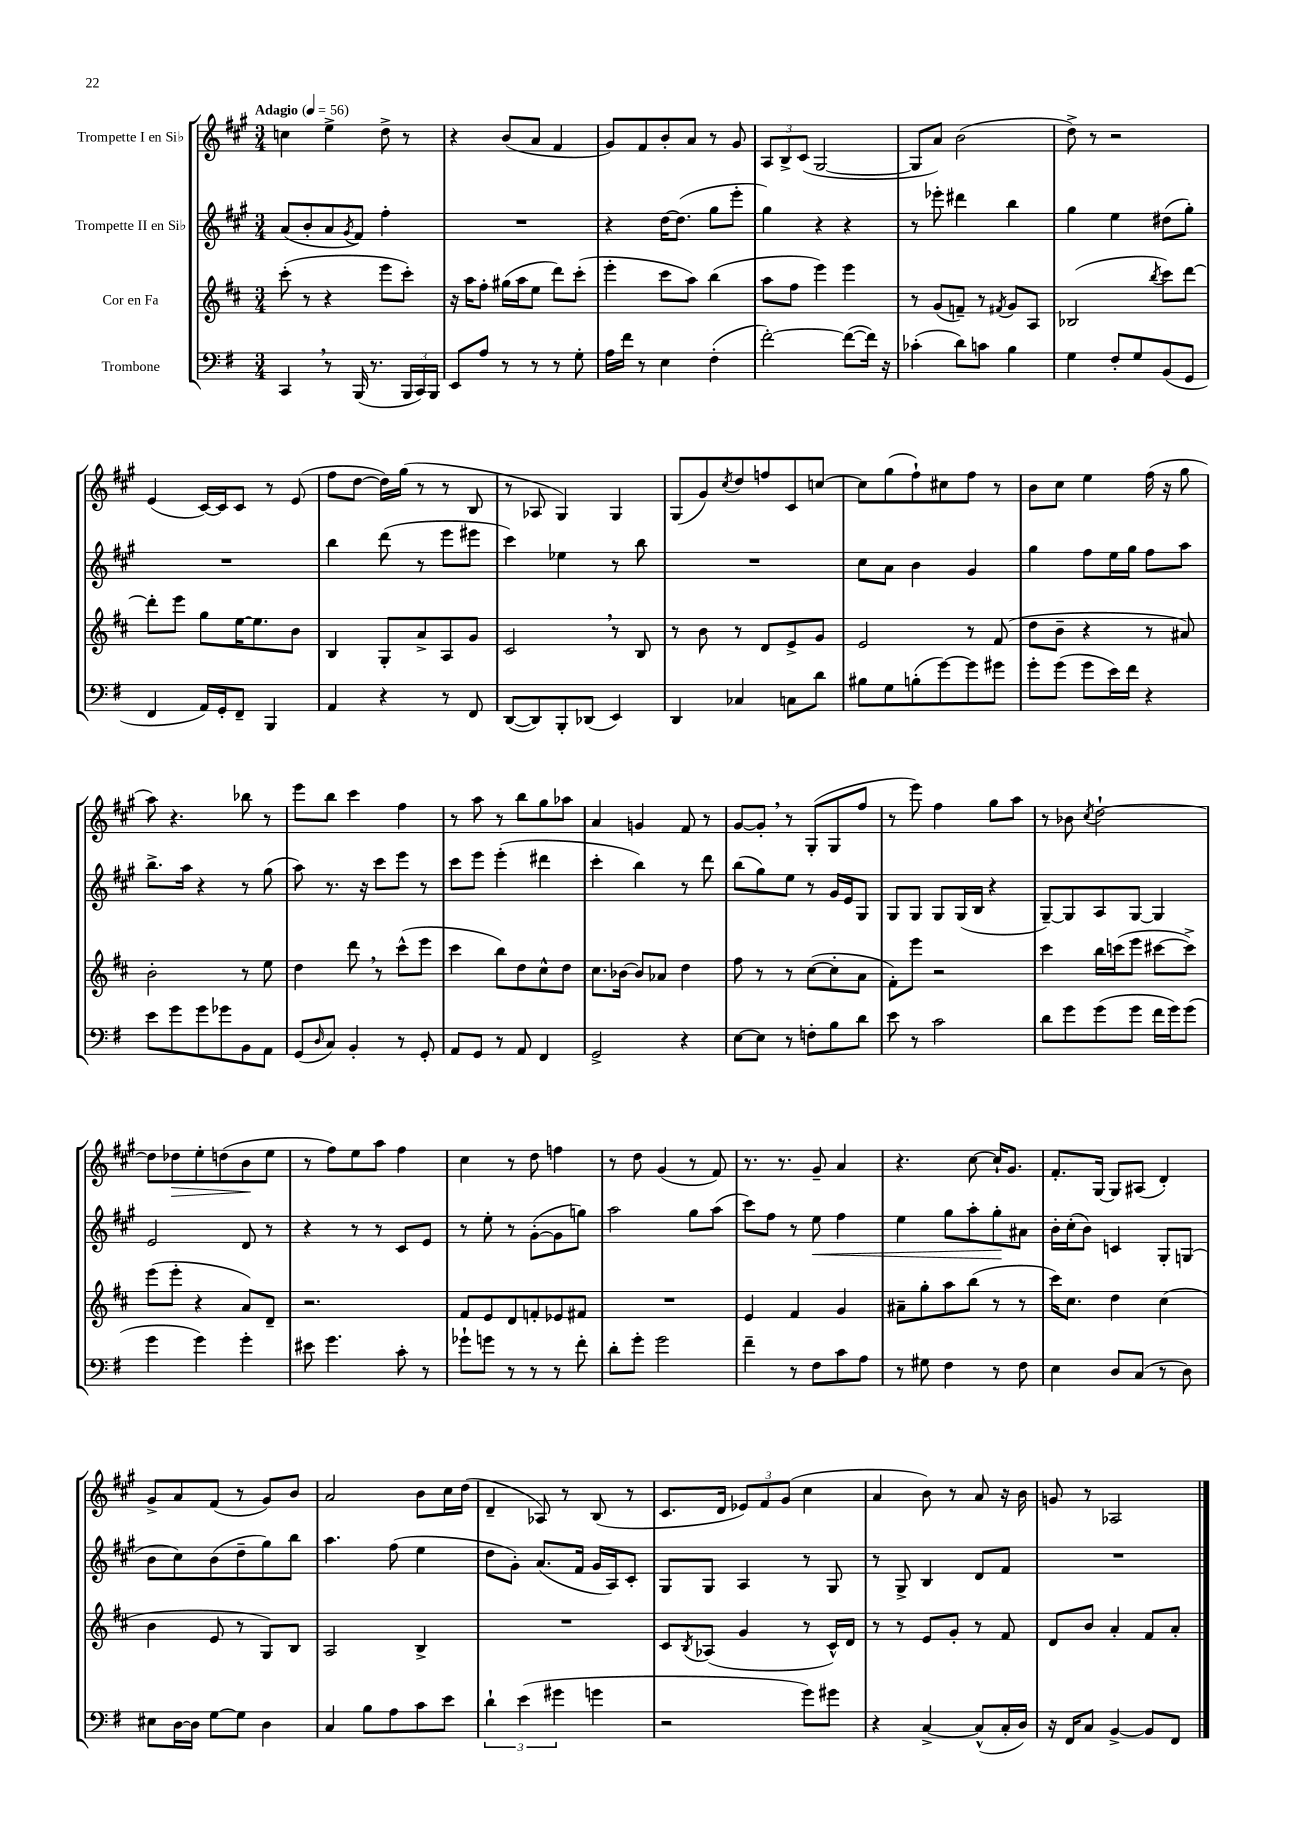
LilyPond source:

<<
\new StaffGroup <<
\new Staff = "s0" \with { instrumentName = "Trompette I en Sib" } {
    \clef treble \key a \major \numericTimeSignature \time 3/4 \tempo "Adagio" 4 = 56
    c''4 e''4-> d''8-> r8 |
    r4 b'8( a'8 fis'4 |
    gis'8) fis'8 b'8-. a'8 r8 gis'8 |
    \tuplet 3/2 { a8 b8-> cis'8( } gis2~ |
    gis8 a'8) b'2( |
    d''8->) r8 r2 |
    e'4( cis'16~) cis'16 cis'8 r8 e'8( |
    fis''8 d''8~ d''16) gis''16( r8 r8 b8 |
    r8 aes8 gis4) gis4 |
    gis8( gis'8) \acciaccatura { cis''8 } d''8 f''8 cis'8 c''8~ |
    c''8 gis''8( fis''8-!) cis''8 fis''8 r8 |
    b'8 cis''8 e''4 fis''16( r16 gis''8 |
    a''8) r4. bes''8 r8 |
    e'''8 b''8 cis'''4 fis''4 |
    r8 a''8 r8 b''8 gis''8 aes''8 |
    a'4 g'4 fis'8 r8 |
    gis'8~ gis'8-. \breathe r8 gis8-.( gis8 fis''8 |
    r8 e'''8) fis''4 gis''8 a''8 |
    r8 bes'8 \acciaccatura { cis''8 } d''2~-! |
    d''8 des''8\> e''8-. d''8( b'8\! e''8 |
    r8 fis''8) e''8 a''8 fis''4 |
    cis''4 r8 d''8 f''4 |
    r8 d''8 gis'4( r8 fis'8) |
    r8. r8. gis'8-- a'4 |
    r4. cis''8~ cis''16-! gis'8. |
    fis'8.-. gis16~ gis8 ais8( d'4-.) |
    gis'8-> a'8 fis'8( r8 gis'8) b'8 |
    a'2 b'8 cis''16 d''16( |
    d'4-- aes8) r8 b8( r8 |
    cis'8. d'16 \tuplet 3/2 { ees'8) fis'8 gis'8( } cis''4 |
    a'4 b'8) r8 a'8 r16 b'16 |
    g'8 r8 aes2 \bar "|." |
}
\new Staff = "s1" \with { instrumentName = "Trompette II en Sib" } {
    \clef treble \key a \major \numericTimeSignature \time 3/4
    a'8( b'8-. a'8 \acciaccatura { gis'8 } fis'8) fis''4-. |
    R2. |
    r4 d''16~ d''8.( gis''8 e'''8-. |
    gis''4) r4 r4 |
    r8 ees'''8-. dis'''4 b''4 |
    gis''4 e''4 dis''8( gis''8-.) |
    R2. |
    b''4 d'''8( r8 e'''8 eis'''8 |
    cis'''4) ees''4 r8 b''8 |
    R2. |
    cis''8 a'8 b'4 gis'4 |
    gis''4 fis''8 e''16 gis''16 fis''8 a''8 |
    b''8.-> a''16 r4 r8 gis''8( |
    a''8) r8. r16 cis'''8 e'''8 r8 |
    cis'''8 e'''8 e'''4-.( dis'''4 |
    cis'''4-. b''4) r8 d'''8 |
    b''8( gis''8) e''8 r8 gis'16 e'16 gis8 |
    gis8 gis8 gis8 gis16( b16 r4 |
    gis8~--) gis8 a8 gis8~ gis4 |
    e'2 d'8 r8 |
    r4 r8 r8 cis'8 e'8 |
    r8 e''8-. r8 gis'8~-.( gis'8 g''8) |
    a''2 gis''8 a''8( |
    cis'''8) fis''8 r8 e''8\< fis''4 |
    e''4 gis''8 a''8-. gis''8-.\! ais'8 |
    b'16-. cis''16-.( b'8) c'4 gis8-. g8( |
    b'8 cis''8) b'8( d''8-- gis''8) b''8 |
    a''4. fis''8( e''4 |
    d''8 gis'8-.) a'8.( fis'16 gis'16 a16) cis'8-. |
    gis8 gis8 a4 r8 gis8 |
    r8 gis8-> b4 d'8 fis'8 |
    R2. \bar "|." |
}
\new Staff = "s2" \with { instrumentName = "Cor en Fa" } {
    \clef treble \key d \major \numericTimeSignature \time 3/4
    cis'''8-.( r8 r4 e'''8 cis'''8-.) |
    r16 a''16 fis''8-. gis''16( a''16 e''8 d'''8) cis'''8-.( |
    e'''4-. cis'''8 a''8) b''4( |
    a''8 fis''8 e'''4) e'''4 |
    r8 g'8( f'8--) r8 \acciaccatura { fis'8 } g'8 a8 |
    bes2( \acciaccatura { b''8 } cis'''8) d'''8~ |
    d'''8-. e'''8 g''8 e''16~ e''8. b'8 |
    b4 g8-. a'8-> a8 g'8 |
    cis'2 \breathe r8 b8 |
    r8 b'8 r8 d'8 e'8-> g'8 |
    e'2 r8 fis'8( |
    d''8 b'8-- r4 r8 ais'8) |
    b'2-. r8 e''8 |
    d''4 d'''8 \breathe r8 cis'''8-^( e'''8 |
    cis'''4 b''8) d''8 cis''8-^ d''8 |
    cis''8. bes'16~ bes'8 aes'8 d''4 |
    fis''8 r8 r8 cis''8~( cis''8-. a'8 |
    fis'8-.) e'''8 r2 |
    cis'''4 b''16 c'''16( e'''8 cis'''8~ cis'''8->) |
    e'''8( e'''8-. r4 a'8) d'8-- |
    r2. |
    fis'8 e'8 d'8 f'8-. ees'8 fis'8 |
    R2. |
    e'4 fis'4 g'4 |
    ais'8-- g''8-. a''8 b''8( r8 r8 |
    cis'''16) cis''8. d''4 cis''4( |
    b'4 e'8 r8 g8) b8 |
    a2 b4-> |
    R2. |
    cis'8 \acciaccatura { b8 } aes8( g'4 r8 cis'16-^) d'16 |
    r8 r8 e'8 g'8-. r8 fis'8 |
    d'8 b'8 a'4-. fis'8 a'8-. \bar "|." |
}
\new Staff = "s3" \with { instrumentName = "Trombone" } {
    \clef bass \key g \major \numericTimeSignature \time 3/4
    c,4 \breathe r8 b,,16( r8. \tuplet 3/2 { b,,16 c,16) b,,16 } |
    e,8 a8 r8 r8 r8 g8-. |
    a16 fis'16 r8 e4 fis4-.( |
    fis'2~-.) fis'8~( fis'16) r16 |
    ces'4-.( d'8) c'8 b4 |
    g4 fis8-. g8 b,8( g,8 |
    fis,4 a,16) g,16-. fis,8-- b,,4 |
    a,4 r4 r8 fis,8 |
    d,8~( d,8) b,,8-. des,8( e,4) |
    d,4 ces4 c8 d'8 |
    bis8 g8 b8-.( g'8~) g'8 gis'8 |
    g'8-. g'8( g'8 e'16) fis'16 r4 |
    e'8 g'8 g'8 ges'8 b,8 a,8 |
    g,8( \grace { d16 } c8) b,4-. r8 g,8-. |
    a,8 g,8 r8 a,8 fis,4 |
    g,2-> r4 |
    e8~ e8 r8 f8-. b8 d'8 |
    e'8 r8 c'2 |
    d'8 g'8 g'8( g'8 fis'16 g'16) g'8( |
    g'4 g'4) g'4-. |
    eis'8 g'4. c'8-. r8 |
    ges'8-! g'8 r8 r8 r8 fis'8-. |
    d'8-. g'8-. g'2 |
    fis'4-- r8 fis8 c'8 a8 |
    r8 gis8 fis4 r8 fis8 |
    e4 d8 c8( r8 d8) |
    eis8 d16~ d16 g8~ g8 d4 |
    c4 b8 a8 c'8 e'8 |
    \tuplet 3/2 { d'4-! e'4( gis'4 } g'4 |
    r2 g'8) gis'8 |
    r4 c4~-> c8-^( c16-. d16) |
    r16 fis,16 c8 b,4~-> b,8 fis,8 \bar "|." |
}
>>
>>
\layout { \context { \Score \remove "Bar_number_engraver" } }
